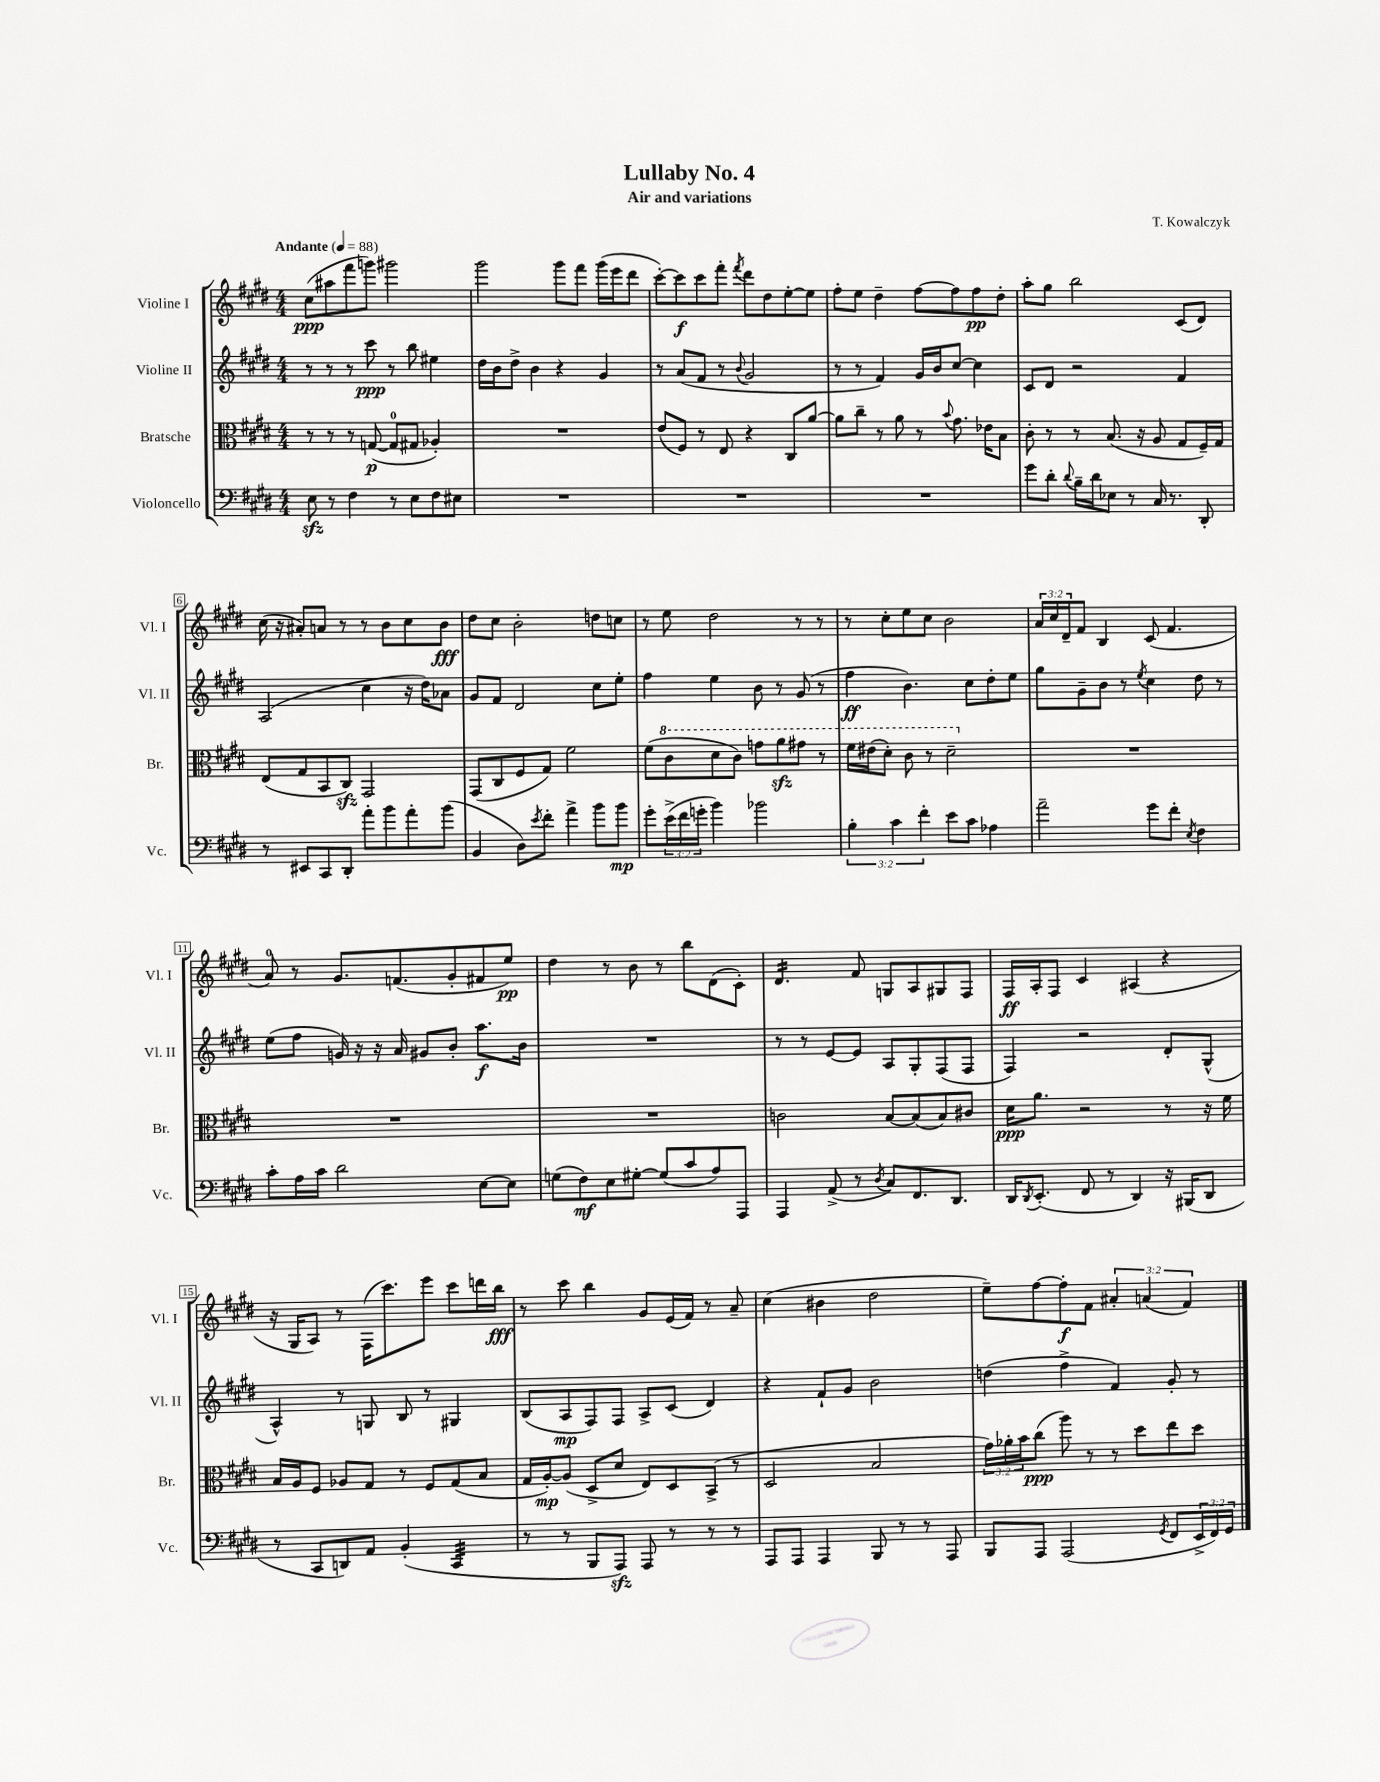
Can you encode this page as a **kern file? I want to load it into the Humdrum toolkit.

**kern	**kern	**kern	**kern
*staff4	*staff3	*staff2	*staff1
*clefF4	*clefC3	*clefG2	*clefG2
*k[f#c#g#d#]	*k[f#c#g#d#]	*k[f#c#g#d#]	*k[f#c#g#d#]
*M4/4	*M4/4	*M4/4	*M4/4
*MM88	*MM88	*MM88	*MM88
8E	8r	8r	(8cc#
8r	8r	8r	8aa#
4F#	8r	8r	8fff#
.	([8G	8ccc#	8ggg)
8r	8G]	8r	2ggg#
8E	8G#	8bb	.
8F#	4A-')	4ee#	.
8E#	.	.	.
=	=	=	=
1r	1r	16dd#	2ggg#
.	.	16b	.
.	.	8dd#^	.
.	.	4b	.
.	.	4r	8ggg#
.	.	.	8fff#
.	.	4g#	(16ggg#
.	.	.	16eee
.	.	.	8ddd#
=	=	=	=
1r	(8e	8r	[8ccc#')
.	8F#)	(8a	8ccc#]
.	8r	8f#	8ccc#
.	8E	8r	8fff#'
.	.	8qqb	8qfff#
.	4r	2g#	8ddd#
.	.	.	8dd#
.	8C#	.	[8ee'
.	[8a	.	8ee]
=	=	=	=
1r	8a]	8r	8ff#'
.	8cc#~	8r	8ee
.	8r	4f#)	4dd#~
.	8a	.	.
.	8r	16g#	[8ff#
.	.	16b	.
.	8qqb	.	.
.	8.g#	[8cc#	8ff#]
.	.	4cc#]	8ff#
.	16e-	.	.
.	8B	.	8dd#'
=	=	=	=
8g#	8c#'	8c#	8aa'
8d#'	8r	8d#	8gg#
8qqd#	.	.	.
16B~	8r	2r	2bb
16d#	.	.	.
8E-	(8.B	.	.
8r	.	.	.
.	16r	.	.
16C#	8A	.	.
8.r	.	.	.
.	8G#	4f#	(8c#
8DD#'	16F#~)	.	8d#)
.	16G#	.	.
=	=	=	=
8r	(8E	(2A	(16cc#
.	.	.	16r
8EE#	8G#	.	8a#')
8CC#	8BB	.	8a
8DD#'	8C#)	.	8r
8a'	2GG#	4cc#	8r
8b	.	.	8b
8a'	.	16r	8cc#
.	.	16dd#)	.
(8b	.	8a-	8b
=	=	=	=
4BB	(8GG#	8g#	8dd#
.	8C#	8f#	8cc#
8D#)	8F#	2d#	2b'
8qe	.	.	.
8f#'	8G#)	.	.
4a^	2f#	.	.
8b	.	8cc#	8dd
8b	.	8ee'	8cc
=	=	=	=
8g#'	(8f#	4ff#	8r
(24e^	8cc#	.	8ee
24f#	.	.	.
24g'	.	.	.
4b)	8dd#	4ee	2dd#
.	8cc#)	.	.
2b-	8gg	8b	.
.	8aa	8r	.
.	8gg#	(8g#	8r
.	8r	8r	8r
=	=	=	=
6B'	16ff#	4ff#	8r
.	(16ee#	.	.
.	8dd#')	.	8cc#'
6c#	.	.	.
.	8cc#	4.b)	8ee
6f#'	.	.	.
.	8r	.	8cc#
8e	2dd#~	.	2b
8c#	.	8cc#	.
4A-	.	8dd#'	.
.	.	8ee	.
=	=	=	=
2a~	1r	8gg#	24a
.	.	.	24cc#
.	.	.	24d#~
.	.	8g#~	8f#
.	.	8b	4B
.	.	8r	.
.	.	8qee	.
8g#	.	4cc#	(8c#
8f#'	.	.	4.f#
8qE	.	.	.
4F#	.	8dd#	.
.	.	8r	.
=	=	=	=
8c#'	1r	(8ee	8a)
16A	.	8ff#	8r
16c#	.	.	.
2d#	.	16g)	8.g#
.	.	16r	.
.	.	16r	.
.	.	16a	(8.f
.	.	8g#	.
.	.	8b'	8g#'
[8E	.	8.aa	8f#
8E]	.	.	8ee)
.	.	16b	.
=	=	=	=
(8G	1r	1r	4dd#
8F#)	.	.	.
8E	.	.	8r
[8G#'	.	.	8b
(8G#]	.	.	8r
8c#	.	.	8bb
8A)	.	.	(8d#
8AAA	.	.	8c#')
=	=	=	=
4AAA	2c	8r	4.d#
.	.	8r	.
(8AA^	.	[8e	.
8r	.	8e]	8f#
8qD#	.	.	.
8C#)	[8B	8A	8G
8.FF#	(8B]	8G#'	8A
.	8B)	(8F#	8G#
8.DD#	.	.	.
.	8c#	8F#	8F#
=	=	=	=
16DD#	16d#	4F#)	16F#
8qDD#	.	.	.
(8.EE'	8.a	.	16A'
.	.	.	8F#
8FF#	2r	2r	4c#
8r	.	.	.
4DD#)	.	.	(4A#
16r	8r	8d#'	4r
(16BBB#	.	.	.
8DD#	16r	(8G#^^	.
.	16f#	.	.
=	=	=	=
8r	16B	4A^^)	16r
.	16A	.	16G#
8CC#	8F#	.	8A)
8DD)	8A-	8r	8r
8AA	8G#	8G	(16F#
.	.	.	8.ccc#)
(4BB'	8r	8B	.
.	8F#	8r	8eee
4CC#	(8G#	4G#	8ccc#
.	8B	.	16ddd
.	.	.	16bb
=	=	=	=
8r	16G#	(8B	8r
.	[16A')	.	.
8r	(8A]	8A	8ccc#
8BBB	8D#^	8F#)	4bb
8AAA)	8d#	8F#	.
8AAA	8E)	8A^	8g#
8r	8D#	(8c#	(16e
.	.	.	16f#)
8r	(8BB^	4d#)	8r
8r	8r	.	8a~
=	=	=	=
8AAA	2D#	4r	(4cc#
8AAA	.	.	.
4AAA	.	8f#`	4b#
.	.	8g#	.
8BBB	2B	2b	2dd#
8r	.	.	.
8r	.	.	.
8AAA	.	.	.
=	=	=	=
8BBB	24g#)	(4dd	8ee~)
.	24a-'	.	.
.	24b	.	.
8AAA	(8cc#	.	[8ff#
(2AAA	8aa)	4ff#^	8ff#']
.	8r	.	8f#
.	8r	4f#)	6a#'
.	8dd#	.	.
.	.	.	(6a
8qGG#	.	.	.
8FF#	8ee	8g#'	.
.	.	.	6f#)
24EE^	8dd#	8r	.
24FF#)	.	.	.
24GG#	.	.	.
==	==	==	==
*-	*-	*-	*-
